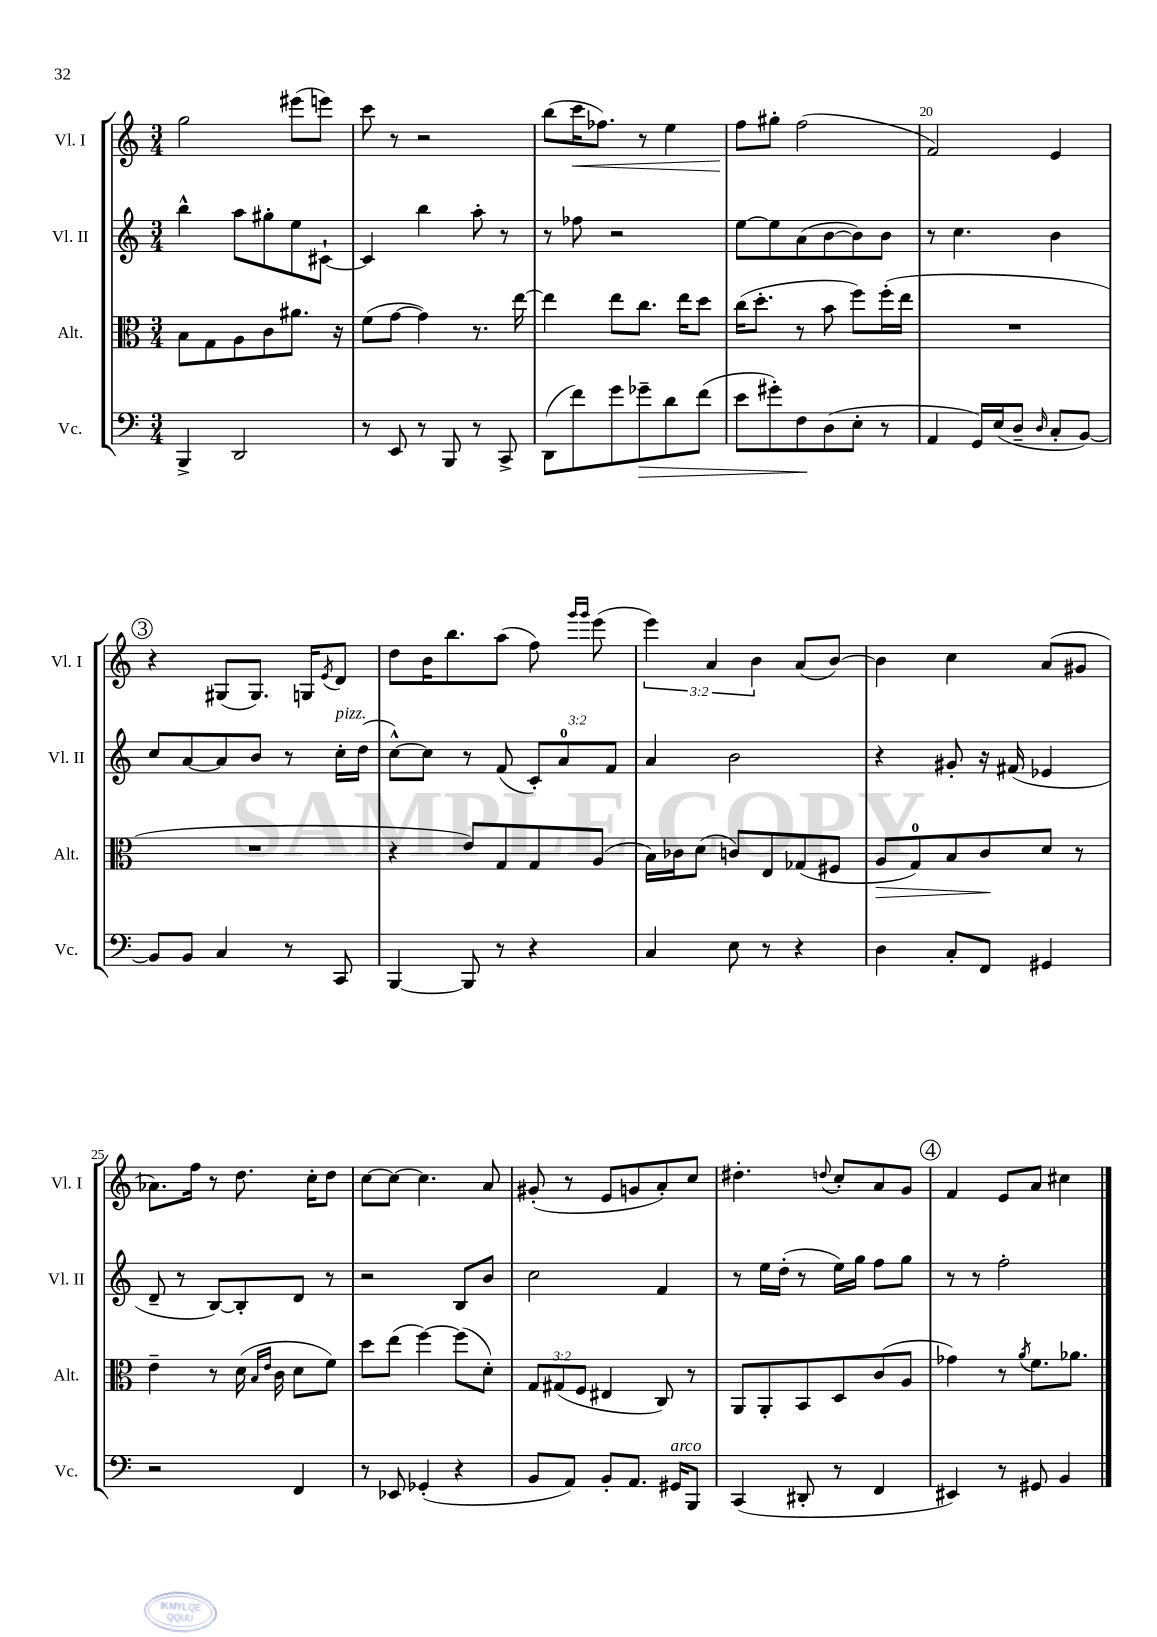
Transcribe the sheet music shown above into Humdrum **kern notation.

**kern	**kern	**kern	**kern
*staff4	*staff3	*staff2	*staff1
*clefF4	*clefC3	*clefG2	*clefG2
*k[]	*k[]	*k[]	*k[]
*M3/4	*M3/4	*M3/4	*M3/4
4BBB^	8B	4bb^^	2gg
.	8G	.	.
2DD	8A	8aa	.
.	8c	8gg#'	.
.	8.a#	8ee	(8eee#
.	.	[8c#`	8eee)
.	16r	.	.
=	=	=	=
8r	(8f	4c#]	8ccc
8EE	[8g	.	8r
8r	4g])	4bb	2r
8BBB	.	.	.
8r	8.r	8aa'	.
8CC^	.	8r	.
.	[16ee	.	.
=	=	=	=
(8DD	4ee]	8r	(8bb
8f)	.	8ff-	16ccc
.	.	.	8.ff-)
8g	8ee	2r	.
8g-~	8.cc	.	8r
8d	.	.	4ee
.	16ee	.	.
(8f	8dd	.	.
=	=	=	=
8e	(16cc	[8ee	8ff
.	8.dd'	.	.
8g#')	.	8ee]	8gg#'
8F	8r	(8a	(2ff
(8D	8b	[8b	.
8E'	8ff)	8b])	.
8r	(16ff'	8b	.
.	16ee	.	.
=	=	=	=
4AA	2.r	8r	2f)
.	.	4.cc	.
16GG)	.	.	.
(16E	.	.	.
8D~	.	.	.
16qqD	.	.	.
8C'	.	4b	4e
[8BB)	.	.	.
=	=	=	=
8BB]	2.r	8cc	4r
8BB	.	[8a	.
4C	.	8a]	(8G#
.	.	8b	8.G#)
8r	.	8r	.
.	.	.	16G
.	.	.	8qe
8CC	.	16cc'	8d
.	.	(16dd	.
=	=	=	=
[4BBB	4r	[8cc^^)	8dd
.	.	8cc]	16b
.	.	.	8.bb
8BBB]	8e)	8r	.
8r	8G	(8f	(8aa
4r	8G	12c')	8ff)
.	.	12a	.
.	.	.	16qqggg
.	.	.	16qqggg
.	(8A	.	(8eee
.	.	12f	.
=	=	=	=
4C	16B)	4a	6eee)
.	16c-	.	.
.	(8d	.	.
.	.	.	6a
8E	8c)	2b	.
.	.	.	6b
8r	8E	.	.
4r	(8G-	.	(8a
.	8F#	.	[8b)
=	=	=	=
4D	8A	4r	4b]
.	8G)	.	.
8C'	8B	8g#'	4cc
8FF	8c	16r	.
.	.	(16f#	.
4GG#	8d	4e-	(8a
.	8r	.	8g#
=	=	=	=
2r	4e~	8d~	8.a-)
.	.	8r	.
.	.	.	16ff
.	8r	[8B)	8r
.	(16d	8B']	8.dd
.	16qqB	.	.
.	16qqe	.	.
.	16c	.	.
4FF	8d	8d	.
.	.	.	16cc'
.	8f)	8r	8dd
=	=	=	=
8r	8dd	2r	[8cc
8EE-	(8ee	.	8cc_
(4GG-'	[4ff)	.	4.cc]
4r	(8ff]	8B	.
.	8d')	8b	8a
=	=	=	=
8BB	12G	2cc	(8g#'
.	(12G#	.	.
8AA)	.	.	8r
.	12F	.	.
8BB'	4E#	.	8e
8.AA	.	.	8g
.	8C)	4f	8a')
16GG#	.	.	.
8BBB	8r	.	8cc
=	=	=	=
(4CC	8AA	8r	4.dd#'
.	8AA'	16ee	.
.	.	(16dd'	.
8DD#'	8BB	8r	.
.	.	.	8qqdd
8r	8D	16ee)	8cc'
.	.	16gg	.
4FF	(8c	8ff	8a
.	8A	8gg	8g
=	=	=	=
4EE#)	4g-)	8r	4f
.	.	8r	.
8r	8r	2ff'	8e
.	8qa	.	.
8GG#	8.f	.	8a
4BB	.	.	4cc#
.	8.a-	.	.
==	==	==	==
*-	*-	*-	*-
